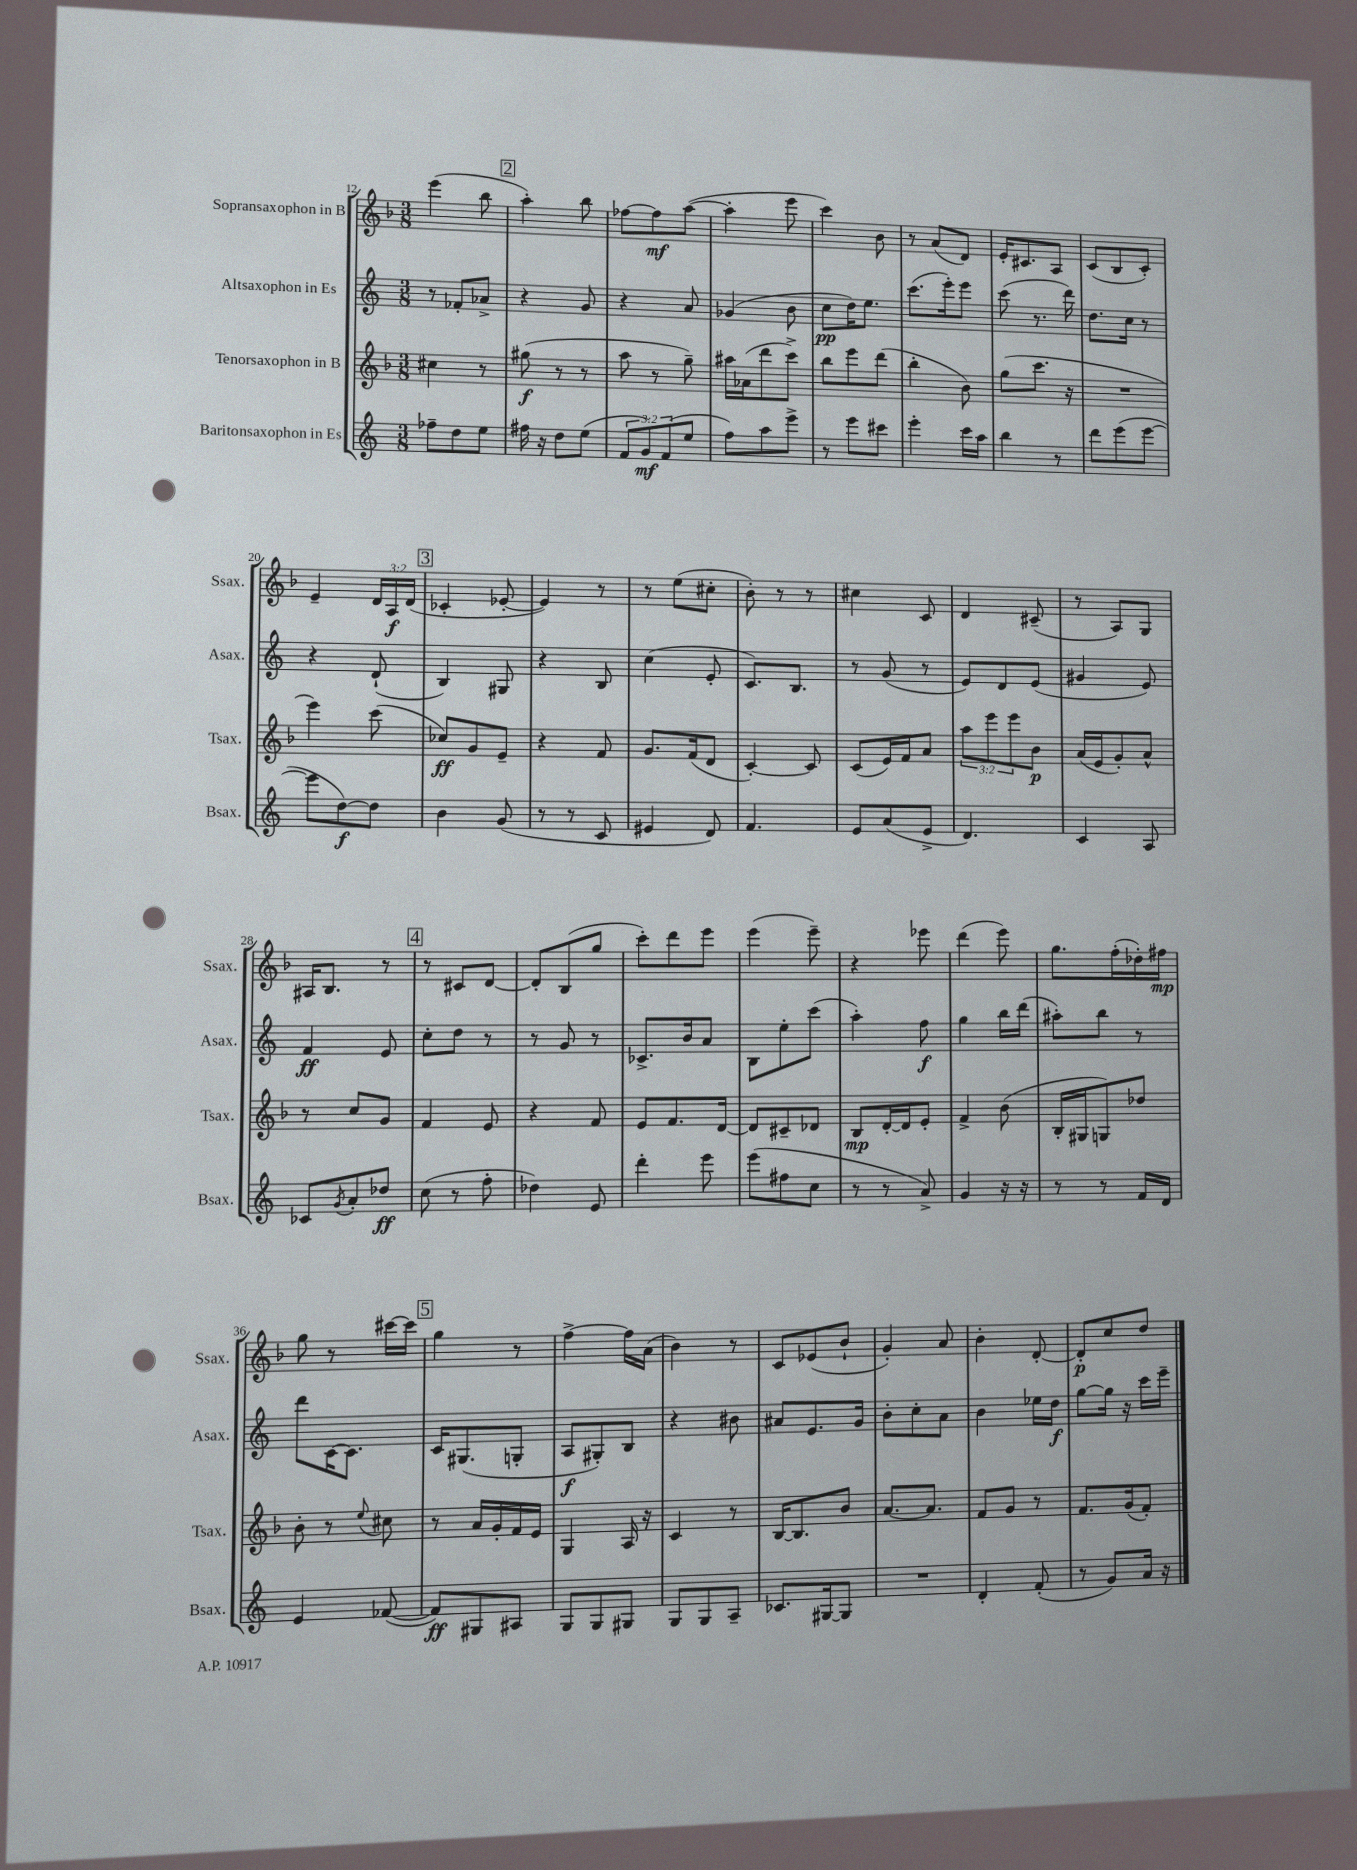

**kern	**dynam	**kern	**dynam	**kern	**dynam	**kern	**dynam
*part4	*part4	*part3	*part3	*part2	*part2	*part1	*part1
*staff4	*staff4	*staff3	*staff3	*staff2	*staff2	*staff1	*staff1
*I"Baritonsaxophon in Es	*	*I"Tenorsaxophon in B	*	*I"Altsaxophon in Es	*	*I"Sopransaxophon in B	*
*I'Bsax.	*	*I'Tsax.	*	*I'Asax.	*	*I'Ssax.	*
*clefG2	*	*clefG2	*	*clefG2	*	*clefG2	*
*k[]	*	*k[b-]	*	*k[]	*	*k[b-]	*
*M3/8	*	*M3/8	*	*M3/8	*	*M3/8	*
=12	=12	=12	=12	=12	=12	=12	=12
8ff-X~\L	.	4cc#X\	.	8r	.	(4eee\	.
8dd\	.	.	.	8f-X'/L	.	.	.
8ee\J	.	8r	.	8a-X^/J	.	8bb-\	.
!!LO:REH:place=s1:t=2
=13	=13	=13	=13	=13	=13	=13	=13
16ff#X\	.	(8gg#X\	f	4r	.	4aa'\)	.
16r	.	.	.	.	.	.	.
8dd\L	.	8r	.	.	.	.	.
(8ee\J	.	8r	.	8g/	.	8bb-\	.
=14	=14	=14	=14	=14	=14	=14	=14
12f/L	.	8aa\	.	4r	.	[8ff-X\L	.
12g/)	mf	.	.	.	.	.	.
.	.	8r	.	.	.	8ff-\]	mf
(12f/	.	.	.	.	.	.	.
8ee/J	.	8gg~\)	.	8a/	.	([8aa\J	.
=15	=15	=15	=15	=15	=15	=15	=15
8ff\L)	.	16aa#X\LL	.	(4g-X/	.	4aa'\]	.
.	.	(16a-X\J	.	.	.	.	.
8aa\	.	8ddd\	.	.	.	.	.
8eee^\J	.	8ccc^\J)	.	8b\	.	8eee\	.
=16	=16	=16	=16	=16	=16	=16	=16
8r	.	8bb-\L	.	8cc\L	pp	4ccc\)	.
8eee\L	.	8eee\	.	16dd\K)	.	.	.
.	.	.	.	8.ee\J	.	.	.
8ccc#X\J	.	(8ddd\J	.	.	.	8b-\	.
=17	=17	=17	=17	=17	=17	=17	=17
4eee'\	.	4bb-'\	.	(8.ccc\L	.	8r	.
.	.	.	.	.	.	(8a/L	.
.	.	.	.	16eee'\k)	.	.	.
16ccc\LL	.	8b-\)	.	8eee\J	.	8d/J)	.
16aa\JJ	.	.	.	.	.	.	.
=18	=18	=18	=18	=18	=18	=18	=18
4bb\	.	(8gg\L	.	(8ccc\	.	16e'/KL	.
.	.	.	.	.	.	8.c#X/	.
.	.	8.ccc\J	.	8.r	.	.	.
8r	.	.	.	.	.	8A/J	.
.	.	16r	.	16ddd\)	.	.	.
=19	=19	=19	=19	=19	=19	=19	=19
8ddd\L	.	4.r	.	8.dd\L	.	(8c/L	.
(8eee\	.	.	.	.	.	8B-/	.
.	.	.	.	16cc\Jk	.	.	.
[8eee\J	.	.	.	8r	.	8c'/J)	.
!!LO:LB:g=z
=20	=20	=20	=20	=20	=20	=20	=20
8eee\L]	.	4eee\)	.	4r	.	4e~/	.
[8dd\)	f	.	.	.	.	.	.
8dd\J]	.	(8ccc\	.	(8d`/	.	24d/LL	.
.	.	.	.	.	.	24A/	f
.	.	.	.	.	.	(24d/JJ	.
!!LO:REH:place=s1:t=3
=21	=21	=21	=21	=21	=21	=21	=21
4b\	.	8cc-X/L)	ff	4B/)	.	4c-X'/	.
.	.	8g/	.	.	.	.	.
(8g/	.	8e~/J	.	8G#X/	.	[8e-X'/	.
=22	=22	=22	=22	=22	=22	=22	=22
8r	.	4r	.	4r	.	4e-/])	.
8r	.	.	.	.	.	.	.
8c/	.	8f/	.	8B/	.	8r	.
=23	=23	=23	=23	=23	=23	=23	=23
4e#X/	.	8.g/L	.	(4cc\	.	8r	.
.	.	.	.	.	.	(8ee\L	.
.	.	(16f/k	.	.	.	.	.
8d/)	.	8d/J	.	8e'/	.	8cc#X'\J	.
=24	=24	=24	=24	=24	=24	=24	=24
4.f/	.	[4c'/)	.	8.c/L)	.	8b-'\)	.
.	.	.	.	.	.	8r	.
.	.	.	.	8.B/J	.	.	.
.	.	8c/]	.	.	.	8r	.
=25	=25	=25	=25	=25	=25	=25	=25
8e/L	.	(8c/L	.	8r	.	4cc#X\	.
(8a/	.	16e/L)	.	(8g/	.	.	.
.	.	16f/J	.	.	.	.	.
8e^/J	.	8a/J	.	8r	.	8c/	.
=26	=26	=26	=26	=26	=26	=26	=26
4.d/)	.	12aa\L	.	8e/L)	.	4d/	.
.	.	12eee\	.	.	.	.	.
.	.	.	.	8d/	.	.	.
.	.	12eee\	.	.	.	.	.
.	.	8b-\J	p	(8e/J	.	(8c#X~/	.
=27	=27	=27	=27	=27	=27	=27	=27
4c/	.	(16a/LL	.	4g#X/	.	8r	.
.	.	16e/J	.	.	.	.	.
.	.	8g'/)	.	.	.	8A/L)	.
8A/	.	8a^^/J	.	8e/)	.	8G/J	.
!!LO:LB:g=z
=28	=28	=28	=28	=28	=28	=28	=28
8c-X/L	.	8r	.	4f/	ff	16A#X/KL	.
.	.	.	.	.	.	8.B-/J	.
8qg/	.	.	.	.	.	.	.
8a'/	.	8cc/L	.	.	.	.	.
8dd-X/J	ff	8g/J	.	8e/	.	8r	.
!!LO:REH:place=s1:t=4
=29	=29	=29	=29	=29	=29	=29	=29
(8cc\	.	4f/	.	8cc'\L	.	8r	.
8r	.	.	.	8dd\J	.	8c#X/L	.
8ff'\	.	8e/	.	8r	.	[8d/J	.
=30	=30	=30	=30	=30	=30	=30	=30
4dd-X\)	.	4r	.	8r	.	8d'/L]	.
.	.	.	.	8g/	.	(8B-/	.
8e/	.	8f/	.	8r	.	8gg/J	.
=31	=31	=31	=31	=31	=31	=31	=31
4ddd'\	.	8e/L	.	8.c-X^/L	.	8ccc'\L)	.
.	.	8.f/	.	.	.	8ddd\	.
.	.	.	.	16b/k	.	.	.
8eee\	.	.	.	8a/J	.	8eee\J	.
.	.	[16d/Jk	.	.	.	.	.
=32	=32	=32	=32	=32	=32	=32	=32
(8eee\L	.	8d/L]	.	8B\L	.	(4eee\	.
8ff#X\	.	8c#X~/	.	8ee'\	.	.	.
8cc\J	.	8d-X/J	.	(8ccc\J	.	8eee~\)	.
=33	=33	=33	=33	=33	=33	=33	=33
8r	.	8B-/L	mp	4aa'\)	.	4r	.
8r	.	[16d'/L	.	.	.	.	.
.	.	16d/J]	.	.	.	.	.
8a^/)	.	8e'/J	.	8ff\	f	8eee-X\	.
=34	=34	=34	=34	=34	=34	=34	=34
4g/	.	4f^/	.	4gg\	.	(4ddd\	.
16r	.	(8b-\	.	16bb\LL	.	8eee\)	.
16r	.	.	.	(16ddd\JJ	.	.	.
=35	=35	=35	=35	=35	=35	=35	=35
8r	.	16B-'/LL	.	8aa#X'\L)	.	8.gg\L	.
.	.	16G#X/J	.	.	.	.	.
8r	.	8Gn/)	.	8bb\J	.	.	.
.	.	.	.	.	.	(16ff'\L	.
16f/LL	.	8dd-X/J	.	8r	.	16dd-X'\)	.
16d/JJ	.	.	.	.	.	16ff#X\JJ	mp
!!LO:LB:g=z
=36	=36	=36	=36	=36	=36	=36	=36
4e/	.	8b-'\	.	8ddd\L	.	8gg\	.
.	.	8r	.	[16c\K	.	8r	.
.	.	.	.	8.c\J]	.	.	.
.	.	8qqee/	.	.	.	.	.
([8f-X/	.	8cc#X\	.	.	.	[16ccc#X\LL	.
.	.	.	.	.	.	16ccc#\JJ]	.
!!LO:REH:place=s1:t=5
=37	=37	=37	=37	=37	=37	=37	=37
8f-/L])	ff	8r	.	16c/KL	.	4gg\	.
.	.	.	.	(8.G#X/	.	.	.
8G#X/	.	16a/LL	.	.	.	.	.
.	.	16g'/	.	.	.	.	.
8A#X/J	.	16f/	.	8Gn'/J	.	8r	.
.	.	16e/JJ	.	.	.	.	.
=38	=38	=38	=38	=38	=38	=38	=38
8G/L	.	4G/	.	8A/L	f	[4ff^\	.
8G/	.	.	.	8G#X'/)	.	.	.
8G#X/J	.	16A/	.	8B/J	.	16ff\LL]	.
.	.	16r	.	.	.	(16a\JJ	.
=39	=39	=39	=39	=39	=39	=39	=39
8G/L	.	4c/	.	4r	.	4b-\)	.
8G/	.	.	.	.	.	.	.
8A~/J	.	8r	.	8b#X\	.	8r	.
=40	=40	=40	=40	=40	=40	=40	=40
8.c-X/L	.	[16B-/KL	.	8a#X/L	.	8c/L	.
.	.	8.B-/]	.	.	.	.	.
.	.	.	.	8.e/	.	(8e-X/	.
[16G#X/k	.	.	.	.	.	.	.
8G#/J]	.	8b-/J	.	.	.	8b-`/J	.
.	.	.	.	16g/Jk	.	.	.
=41	=41	=41	=41	=41	=41	=41	=41
4.r	.	[8.a/L	.	8b'\L	.	4g'/)	.
.	.	.	.	8cc'\	.	.	.
.	.	8.a/J]	.	.	.	.	.
.	.	.	.	8a\J	.	8a/	.
=42	=42	=42	=42	=42	=42	=42	=42
4d'/	.	8f/L	.	4b\	.	4b-'\	.
.	.	8g/J	.	.	.	.	.
(8f'/	.	8r	.	16ee-X\LL	.	[8d'/	.
.	.	.	.	16dd\JJ	f	.	.
=43	=43	=43	=43	=43	=43	=43	=43
8r	.	8.f/L	.	[8gg\L	.	8d'/L]	p
8g/L)	.	.	.	16gg\Jk]	.	8cc/	.
.	.	(16g/k	.	16r	.	.	.
16a/Jk	.	8f'/J)	.	16ccc\LL	.	8dd/J	.
16r	.	.	.	16eee~\JJ	.	.	.
==	==	==	==	==	==	==	==
*-	*-	*-	*-	*-	*-	*-	*-
